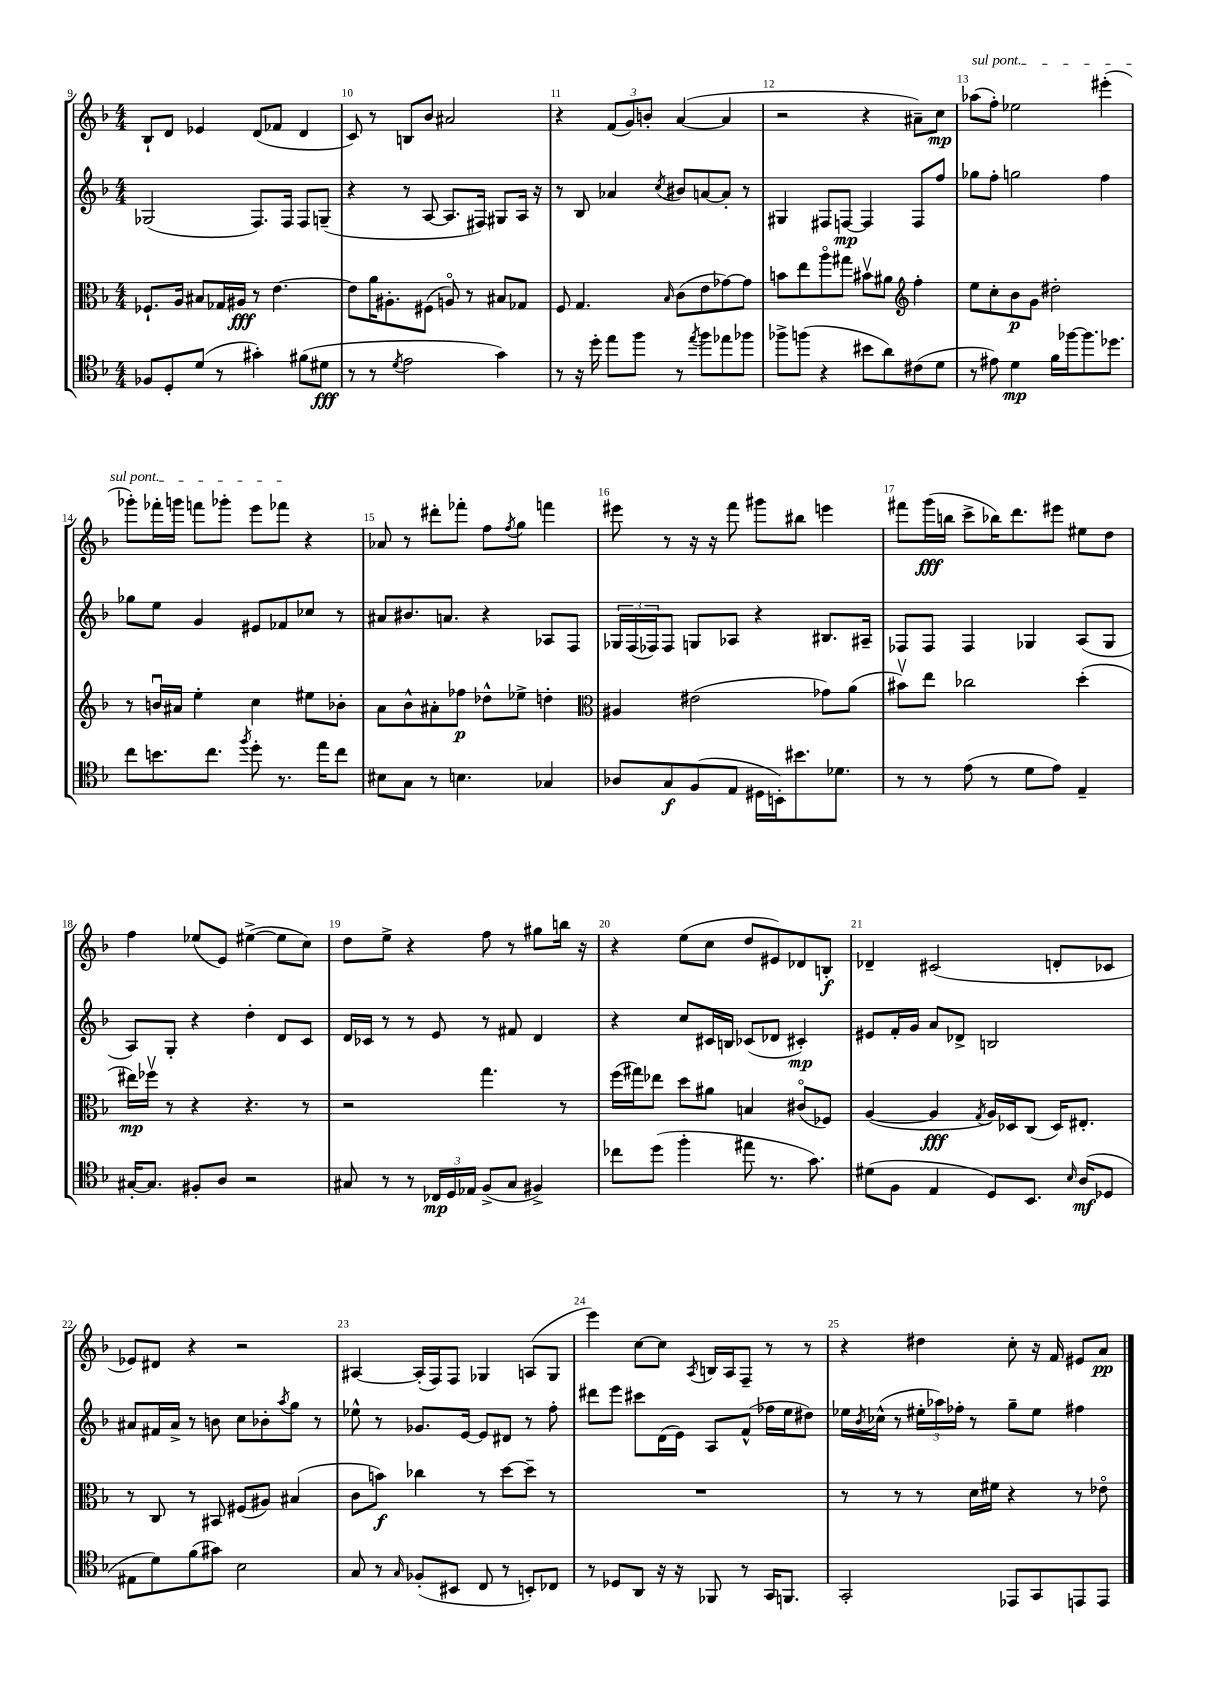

**kern	**dynam	**kern	**dynam	**kern	**dynam	**kern	**dynam
*part4	*part4	*part3	*part3	*part2	*part2	*part1	*part1
*staff4	*staff4	*staff3	*staff3	*staff2	*staff2	*staff1	*staff1
*clefC4	*	*clefC3	*	*clefG2	*	*clefG2	*
*k[b-]	*	*k[b-]	*	*k[b-]	*	*k[b-]	*
*M4/4	*	*M4/4	*	*M4/4	*	*M4/4	*
=9	=9	=9	=9	=9	=9	=9	=9
8F-X/L	.	8.F-X`/L	.	(2G-X/	.	8B-`/L	.
8D'/	.	.	.	.	.	8d/J	.
.	.	16A/Jk	.	.	.	.	.
(8d/J	.	8B#X/L	.	.	.	4e-X/	.
8r	.	16G-X/L	.	.	.	.	.
.	.	16A#X/JJ	fff	.	.	.	.
4g#X'\)	.	8r	.	8.F/L)	.	(8d/L	.
.	.	[4.e\	.	.	.	8f-X/J	.
.	.	.	.	16F/Jk	.	.	.
(8f#X\L	.	.	.	8F/L	.	4d/	.
8d#X\J	fff	.	.	(8Gn~/J	.	.	.
=10	=10	=10	=10	=10	=10	=10	=10
8r	.	8e\L]	.	4r	.	8c/)	.
8r	.	16a\K	.	.	.	8r	.
.	.	8.A#X'\	.	.	.	.	.
8qd/	.	.	.	.	.	.	.
2e\	.	.	.	8r	.	8Bn/L	.
.	.	(8F#X\J	.	[8A/	.	8b-/J	.
.	.	8An/)	.	8.A/L]	.	2a#X/	.
.	.	8r	.	.	.	.	.
.	.	.	.	16F#X/Jk)	.	.	.
4g\)	.	8B#X/L	.	8G#X/L	.	.	.
.	.	8G-X/J	.	16A/Jk	.	.	.
.	.	.	.	16r	.	.	.
=11	=11	=11	=11	=11	=11	=11	=11
8r	.	8F/	.	8r	.	4r	.
16r	.	4.G/	.	8B-/	.	.	.
16dd'\	.	.	.	.	.	.	.
8ee\L	.	.	.	4a-X/	.	(12f/L	.
.	.	.	.	.	.	12g/)	.
8ff\J	.	.	.	.	.	.	.
.	.	.	.	.	.	12bn'/J	.
.	.	16qqB-/	.	8qcc/	.	.	.
8r	.	(8c\L	.	8b#X/L	.	([4a/	.
8qee/	.	.	.	.	.	.	.
8ff\L	.	8e\	.	[8an/	.	.	.
8ee-X\	.	[8g-X\)	.	8a'/J]	.	4a/]	.
8ff-X\J	.	8g-\J]	.	8r	.	.	.
=12	=12	=12	=12	=12	=12	=12	=12
8ff-X^\L	.	8bn\L	.	4G#X/	.	2r	.
(8ffn\J	.	8ee\	.	.	.	.	.
4r	.	8aa\	.	8F#X/L	.	.	.
.	.	8gg#X\J	.	[8Fn/J	mp	.	.
8b#X\L	.	8b#Xv\L	.	4F/]	.	4r	.
8a\)	.	8a#X\J	.	.	.	.	.
*	*	*clefG2	*	*	*	*	*
(8c#X\	.	4ff'\	.	8F/L	.	8a#X~\L)	.
8d\J	.	.	.	8ff/J	.	8cc\J	mp
=13	=13	=13	=13	=13	=13	=13	=13
!	!	!	!	!	!	!LO:TX:a:i:t=sul pont.	!
8r	.	8ee\L	.	8gg-X\L	.	(8aa-X\L	.
8e#X\)	.	8cc'\	.	8ff'\J	.	8ff'\J)	.
4d\	mp	8b-\	p	2ggn\	.	2ee-X\	.
.	.	8g\J	.	.	.	.	.
16f\LL	.	2dd#X'\	.	.	.	.	.
[16ff-X\J	.	.	.	.	.	.	.
8.ff-\]	.	.	.	.	.	.	.
.	.	.	.	4ff\	.	(4eee#X'\	.
8.dd-X\J	.	.	.	.	.	.	.
!!LO:LB:g=z
=14	=14	=14	=14	=14	=14	=14	=14
8cc\L	.	8r	.	8gg-X\L	.	8ggg-X'\L)	.
8.bn\	.	16bnu/LL	.	8ee\J	.	16fff-X'\L	.
.	.	16a#X/JJ	.	.	.	16gggn\JJ	.
.	.	4ee'\	.	4g/	.	8fffn\L	.
8.cc\J	.	.	.	.	.	.	.
.	.	.	.	.	.	8ggg-X'\J	.
8qff/	.	.	.	.	.	.	.
8dd'\	.	4cc\	.	8e#X/L	.	8eee\L	.
8.r	.	.	.	8f-X/	.	8fff-X\J	.
.	.	8ee#X\L	.	8cc-X/J	.	4r	.
16ee\KL	.	.	.	.	.	.	.
8cc\J	.	8b-X'\J	.	8r	.	.	.
=15	=15	=15	=15	=15	=15	=15	=15
8B#X\L	.	8a\L	.	8a#X/L	.	8a-X/	.
8G\J	.	8b-^^\	.	8.b#X/	.	8r	.
8r	.	8a#X'\	.	.	.	8ddd#X'\L	.
.	.	.	.	8.an/J	.	.	.
4.Bn\	.	8ff-X\J	p	.	.	8fff-X'\J	.
.	.	8dd-X^^\L	.	4r	.	8ff\L	.
.	.	.	.	.	.	8qff/	.
.	.	8ee-X^\J	.	.	.	8gg\J	.
4G-X/	.	4ddn'\	.	8A-X/L	.	4fffn\	.
.	.	.	.	8F/J	.	.	.
=16	=16	=16	=16	=16	=16	=16	=16
*	*	*clefC3	*	*	*	*	*
8A-X/L	.	4A#X/	.	24G-X/LL	.	8eee#X\	.
.	.	.	.	(24F/	.	.	.
.	.	.	.	24F-X/J)	.	.	.
8G/	f	.	.	8F-/J	.	8r	.
(8F/	.	(2e#X\	.	8Gn/L	.	16r	.
.	.	.	.	.	.	16r	.
8E/J	.	.	.	8A-X/J	.	8fff\	.
16D#X\LL	.	.	.	4r	.	8ggg#X\L	.
16BBn'\J)	.	.	.	.	.	.	.
8.b#X\	.	.	.	.	.	8bb#X\J	.
.	.	8g-X\L)	.	8.B#X/L	.	4eeen\	.
8.d-X\J	.	.	.	.	.	.	.
.	.	(8a\J	.	.	.	.	.
.	.	.	.	16A#X~/Jk	.	.	.
=17	=17	=17	=17	=17	=17	=17	=17
8r	.	8b#Xv\L)	.	8F-X/L	.	8fff#X\L	.
8r	.	8ee\J	.	8F-/J	.	(16ggg\L	fff
.	.	.	.	.	.	16bbn\JJ	.
(8e\	.	2cc-X\	.	4F-/	.	8ccc^\L	.
8r	.	.	.	.	.	16bb-X\K)	.
.	.	.	.	.	.	8.ddd\	.
8d\L	.	.	.	4G-X/	.	.	.
8e\J)	.	.	.	.	.	8eee#X\J	.
4E~/	.	(4dd'\	.	(8A/L	.	8ee#X\L	.
.	.	.	.	8G-/J	.	8dd\J	.
!!LO:LB:g=z
=18	=18	=18	=18	=18	=18	=18	=18
[16G#X'/KL	.	16ee#X\LL)	mp	8A/L)	.	4ff\	.
8.G#/J]	.	16ff-Xv\JJ	.	.	.	.	.
.	.	8r	.	8G'/J	.	.	.
8F#X'/L	.	4r	.	4r	.	(8ee-X/L	.
8A/J	.	.	.	.	.	8e/J)	.
2r	.	4.r	.	4dd'\	.	([4ee#X^\	.
.	.	.	.	8d/L	.	8ee#\L]	.
.	.	8r	.	8c/J	.	8cc\J)	.
=19	=19	=19	=19	=19	=19	=19	=19
8G#X/	.	2r	.	16d/LL	.	8dd\L	.
.	.	.	.	16c-X/JJ	.	.	.
8r	.	.	.	8r	.	8ee^\J	.
8r	.	.	.	8r	.	4r	.
24C-X/LL	mp	.	.	8e/	.	.	.
24D/	.	.	.	.	.	.	.
24E-X/JJ	.	.	.	.	.	.	.
(8F^/L	.	4.gg\	.	8r	.	8ff\	.
8G#/J	.	.	.	8f#X/	.	8r	.
4F#X^/)	.	.	.	4d/	.	8gg#X\L	.
.	.	8r	.	.	.	16bbn\Jk	.
.	.	.	.	.	.	16r	.
=20	=20	=20	=20	=20	=20	=20	=20
8cc-X\L	.	(16ff\LL	.	4r	.	4r	.
.	.	16gg#X\J)	.	.	.	.	.
(8dd\J	.	8ee-X\J	.	.	.	.	.
4ff'\	.	8dd\L	.	8cc/L	.	(8ee\L	.
.	.	8a#X\J	.	16c#X/L	.	8cc\J	.
.	.	.	.	16Bn/JJ	.	.	.
8ee#X\	.	4Bn/	.	(8c-X/L	.	8dd/L	.
8.r	.	.	.	8d-X/J	.	8e#X/)	.
.	.	(8c#X/L	.	4c#X'/)	mp	8d-X/	.
8.g\)	.	.	.	.	.	.	.
.	.	8F-X/J)	.	.	.	8Bn'/J	f
=21	=21	=21	=21	=21	=21	=21	=21
(8d#X\L	.	([4A/	.	8e#X/L	.	4d-X~/	.
8F\J	.	.	.	16f'/L	.	.	.
.	.	.	.	16g/JJ	.	.	.
4E/	.	4A/]	fff	8a/L	.	(2c#X/	.
.	.	.	.	8d-X^/J	.	.	.
.	.	8qG/	.	.	.	.	.
8D/L)	.	16A/LL)	.	2Bn/	.	.	.
.	.	16D-X/J	.	.	.	.	.
8.BB-/J	.	(8C/J	.	.	.	.	.
.	.	16D-/KL)	.	.	.	8dn'/L	.
16qqB-/	.	.	.	.	.	.	.
(16A/KL	mf	8.E#X'/J	.	.	.	.	.
8D-X/J	.	.	.	.	.	8c-X/J	.
!!LO:LB:g=z
=22	=22	=22	=22	=22	=22	=22	=22
8E#X\L	.	8r	.	8a#X/L	.	8e-X/L)	.
8d\)	.	8C/	.	16f#X/L	.	8d#X/J	.
.	.	.	.	16a#^/JJ	.	.	.
(8f\	.	8r	.	8r	.	4r	.
8g#X\J)	.	8BB#X/	.	8bn\	.	.	.
2B-\	.	(8F#X/L	.	8cc\L	.	2r	.
.	.	8A#X/J)	.	8b-X'\	.	.	.
.	.	.	.	8qaa/	.	.	.
.	.	(4B#X/	.	8gg\J	.	.	.
.	.	.	.	8r	.	.	.
=23	=23	=23	=23	=23	=23	=23	=23
8G/	.	8c\L	.	8ee-X^^\	.	[4A#X/	.
8r	.	8bn\J)	f	8r	.	.	.
16qqG/	.	.	.	.	.	.	.
(8F-X'/L	.	4cc-X\	.	8.g-X/L	.	(16A#'/LL]	.
.	.	.	.	.	.	16F/J)	.
8BB#X/J	.	.	.	.	.	8F/J	.
.	.	.	.	[16e/Jk	.	.	.
8C/	.	8r	.	8e/L]	.	4G-X/	.
8r	.	[8dd\L	.	8d#X/J	.	.	.
8BBn'/L)	.	8dd~\J]	.	8r	.	(8An/L	.
8C-X/J	.	8r	.	8ff'\	.	8G-/J	.
=24	=24	=24	=24	=24	=24	=24	=24
8r	.	1r	.	8ddd#X\L	.	4eee\)	.
8D-X/L	.	.	.	8eee\J	.	.	.
8AA/J	.	.	.	8ccc#X\L	.	[8cc\L	.
16r	.	.	.	(16d\L	.	8cc\J]	.
16r	.	.	.	16e\JJ)	.	.	.
.	.	.	.	.	.	8qA/	.
8FF-X/	.	.	.	8A/L	.	16Bn/LL	.
.	.	.	.	.	.	16A/J	.
8r	.	.	.	(8f^^/J	.	8F~/J	.
16GG/KL	.	.	.	16ff-X\LL	.	8r	.
8.FFn/J	.	.	.	16ee\J	.	.	.
.	.	.	.	8dd#X\J)	.	8r	.
=25	=25	=25	=25	=25	=25	=25	=25
2GG'/	.	8r	.	16ee-X\LL	.	4r	.
.	.	.	.	8qb-/	.	.	.
.	.	.	.	(16cc-X^^\JJ	.	.	.
.	.	8r	.	8r	.	.	.
.	.	8r	.	24ee#X'\LL	.	4dd#X\	.
.	.	.	.	24aa-X\)	.	.	.
.	.	.	.	24ff-X'\JJ	.	.	.
.	.	16d\LL	.	8r	.	.	.
.	.	16f#X\JJ	.	.	.	.	.
8EE-X/L	.	4r	.	8gg~\L	.	8cc'\	.
8GG/	.	.	.	8ee#\J	.	16r	.
.	.	.	.	.	.	16f/	.
8EEn/	.	8r	.	4ff#X\	.	8e#X/L	.
8EE/J	.	8e-X\	.	.	.	8a/J	pp
==	==	==	==	==	==	==	==
*-	*-	*-	*-	*-	*-	*-	*-
